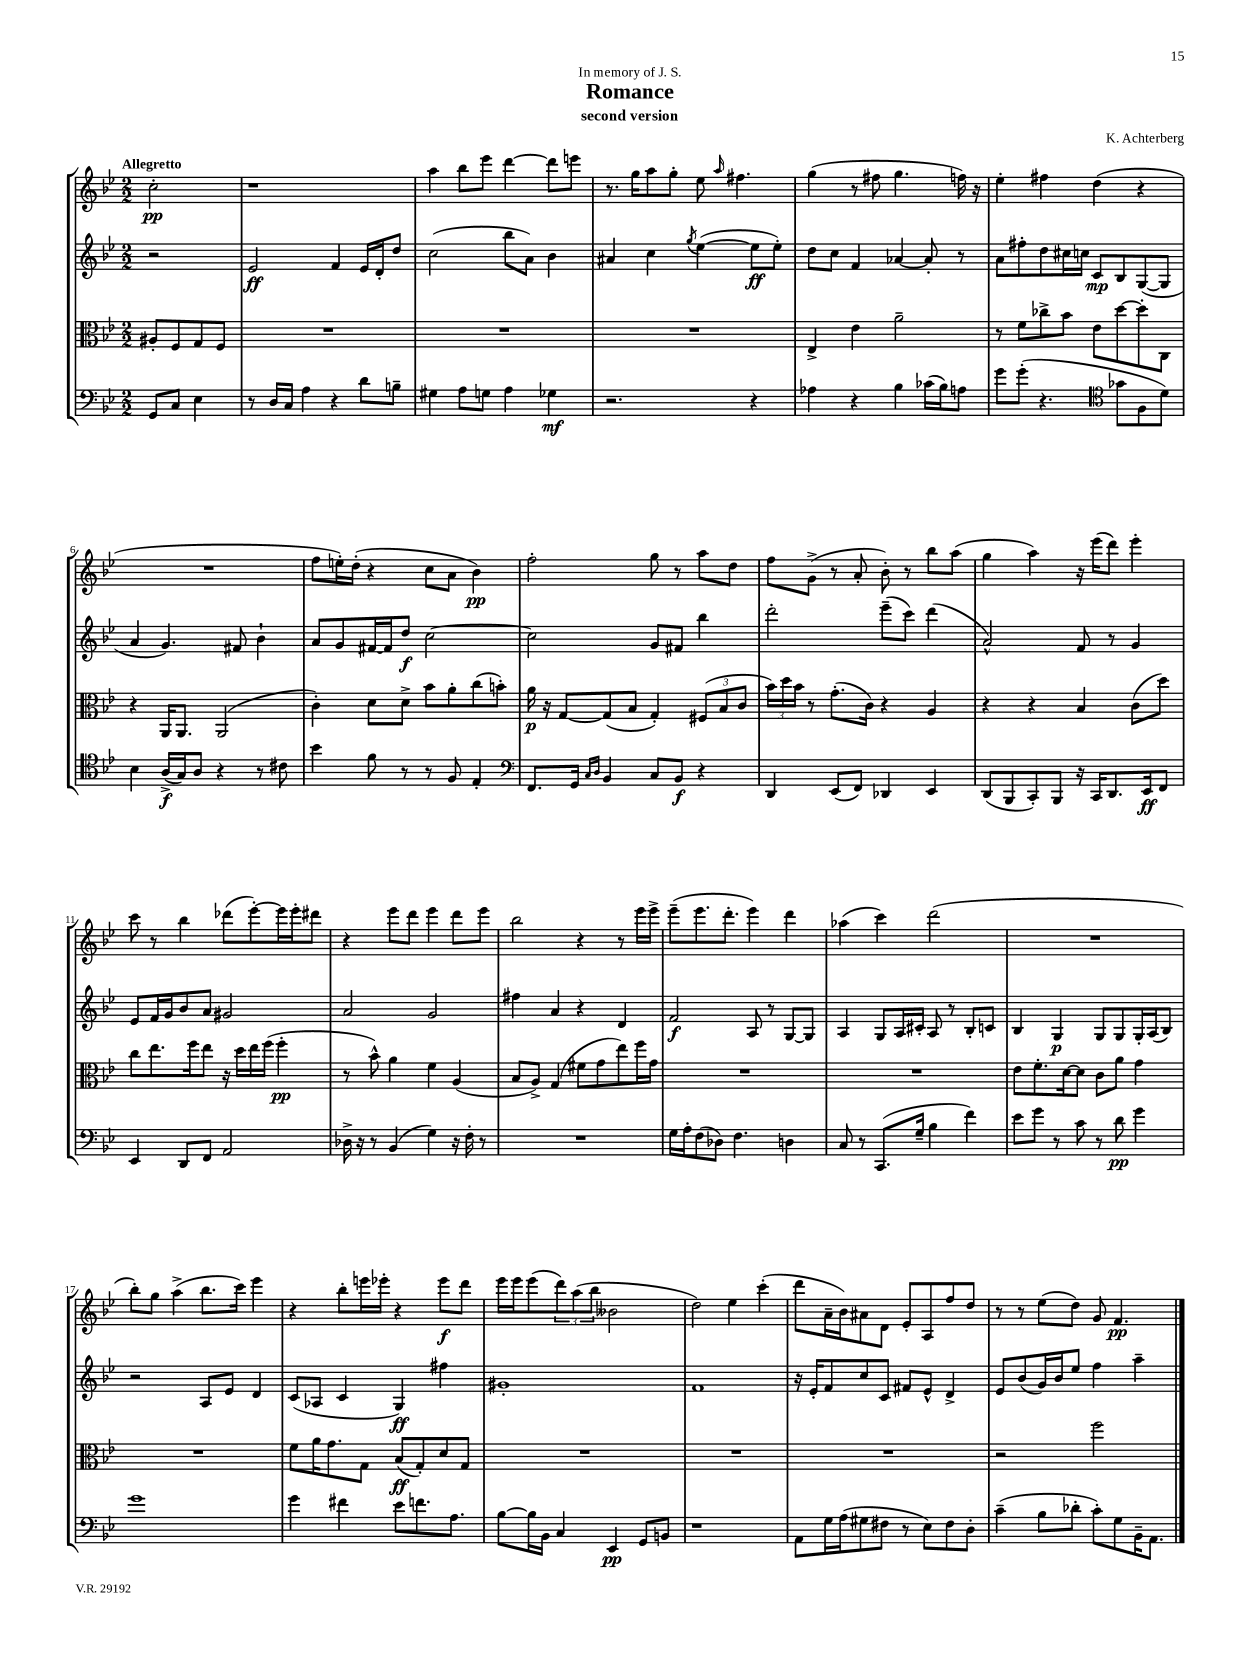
\header { title = "Romance" composer = "K. Achterberg" subtitle = "second version" dedication = "In memory of J. S." }
<<
\new StaffGroup <<
\new Staff = "s0" {
    \clef treble \key bes \major \numericTimeSignature \time 2/2 \partial 2 \tempo "Allegretto"
    c''2-.\pp |
    r1 |
    a''4 bes''8 ees'''8 d'''4~ d'''8 e'''8 |
    r8. g''16 a''8 g''8-. ees''8 \grace { a''16 } fis''4. |
    g''4( r8 fis''8 g''4. f''16) r16 |
    ees''4-. fis''4 d''4( r4 |
    R1 |
    f''8 e''16-.) d''16-.( r4 c''8 a'8 bes'4\pp) |
    f''2-. g''8 r8 a''8 d''8 |
    f''8 g'8->( r8 a'8-. bes'8-.) r8 bes''8 a''8( |
    g''4 a''4) r16 ees'''16( d'''8) ees'''4-. |
    c'''8 r8 bes''4 des'''8( ees'''8~-.) ees'''16 ees'''16-. dis'''8 |
    r4 ees'''8 d'''8 ees'''4 d'''8 ees'''8 |
    bes''2 r4 r8 ees'''16 ees'''16-> |
    ees'''8--( ees'''8. d'''8.-. ees'''4) d'''4 |
    aes''4( c'''4) d'''2( |
    R1 |
    bes''8-.) g''8 a''4->( bes''8. c'''16) ees'''4 |
    r4 bes''8-. e'''16 ees'''16-. r4 ees'''8\f d'''8 |
    ees'''16 ees'''16 ees'''8( \tuplet 3/2 { d'''8) a''8( bes''8 } beses'2 |
    d''2) ees''4 c'''4-.( |
    d'''8 a'16-- bes'16) ais'8 d'8 ees'8-. a8 f''8 d''8 |
    r8 r8 ees''8( d''8) g'8 f'4.\pp \bar "|." |
}
\new Staff = "s1" {
    \clef treble \key bes \major \numericTimeSignature \time 2/2 \partial 2
    r2 |
    ees'2\ff f'4 ees'16 d'16-. d''8 |
    c''2( bes''8 a'8) bes'4 |
    ais'4 c''4 \acciaccatura { g''8 } ees''4~( ees''8\ff ees''8-.) |
    d''8 c''8 f'4 aes'4~ aes'8-. r8 |
    a'8 fis''8-. d''8 cis''16 c''16 c'8\mp bes8 g8~( g8 |
    a'4 g'4.) fis'8 bes'4-! |
    a'8 g'8 fis'16~ fis'16 d''8\f c''2~ |
    c''2 g'8 fis'8 bes''4 |
    d'''2-. ees'''8--( c'''8) d'''4( |
    a'2-^) f'8 r8 g'4 |
    ees'8 f'16 g'16 bes'8 a'8 gis'2 |
    a'2 g'2 |
    fis''4 a'4 r4 d'4 |
    f'2\f a8 r8 g8~ g8 |
    a4 g8 a16 cis'16-. a8 r8 bes8-. c'8 |
    bes4 g4\p g8 g8 g16-. a16( bes8) |
    r2 a8 ees'8 d'4 |
    c'8( aes8 c'4 g4\ff) fis''4 |
    gis'1-. |
    f'1 |
    r16 ees'16-. f'8 c''8 c'8 fis'8 ees'8-^ d'4-> |
    ees'8 bes'8( g'16) bes'16 ees''8 f''4 a''4-- \bar "|." |
}
\new Staff = "s2" {
    \clef alto \key bes \major \numericTimeSignature \time 2/2 \partial 2
    ais8-. f8 g8 f8 |
    R1 |
    R1 |
    R1 |
    ees4-> ees'4 a'2-- |
    r8 f'8 ces''8-> bes'8 ees'8 d''8~ d''8-. c8 |
    r4 a,16 a,8. a,2( |
    c'4-.) d'8 d'8-> bes'8 a'8-. c''8( b'8-.) |
    a'16\p r16 g8~ g8( bes8 g4-.) \tuplet 3/2 { fis8( bes8 c'8 } |
    \tuplet 3/2 { bes'16) d''16 bes'16 } r8 g'8.-.( c'16) r4 a4 |
    r4 r4 bes4 c'8( d''8) |
    c''8 ees''8. f''16 ees''8 r16 d''16 ees''16 f''16( f''4-.\pp |
    r8 bes'8-^) a'4 f'4 a4( |
    bes8 a8->) g4( fis'8 g'8 ees''8) f''16 g'16 |
    R1 |
    R1 |
    ees'8 f'8.-. d'16~ d'8 c'8 a'8 g'4 |
    R1 |
    f'8 a'16 g'8. g8 bes8\ff( g8-.) d'8 g8 |
    R1 |
    R1 |
    R1 |
    r2 f''2 \bar "|." |
}
\new Staff = "s3" {
    \clef bass \key bes \major \numericTimeSignature \time 2/2 \partial 2
    g,8 c8 ees4 |
    r8 d16 c16 a4 r4 d'8 b8-- |
    gis4 a8 g8 a4 ges4\mf |
    r2. r4 |
    aes4 r4 bes4 ces'16( bes16) a8 |
    g'8 g'8-.( r4. \clef tenor ges'8 f8 d'8) |
    bes4 a16->\f( g16) a8 r4 r8 cis'8 |
    bes'4 f'8 r8 r8 f8 ees4-. |
    \clef bass f,8. g,16 \grace { c16 d16 } bes,4 c8 bes,8\f r4 |
    d,4 ees,8( f,8) des,4 ees,4 |
    d,8( bes,,8 c,8-.) bes,,8 r16 c,16 d,8. ees,16\ff f,8 |
    ees,4 d,8 f,8 a,2 |
    des16-> r16 r8 bes,4( g4) r16 f16-. r8 |
    R1 |
    g16 a16-. f8( des8) f4. d4 |
    c8 r8 c,8.( g16-- bes4 f'4) |
    ees'8 g'8 r8 c'8 r8 d'8\pp g'4 |
    g'1 |
    g'4 fis'4 ees'8 f'8. a8. |
    bes8~ bes16 bes,16 c4 ees,4\pp g,8 b,8 |
    r1 |
    a,8 g16 a16( gis8 fis8 r8 ees8) fis8 d8-. |
    c'4--( bes8 des'8-. c'8-.) g8 bes,16-- a,8. \bar "|." |
}
>>
>>
